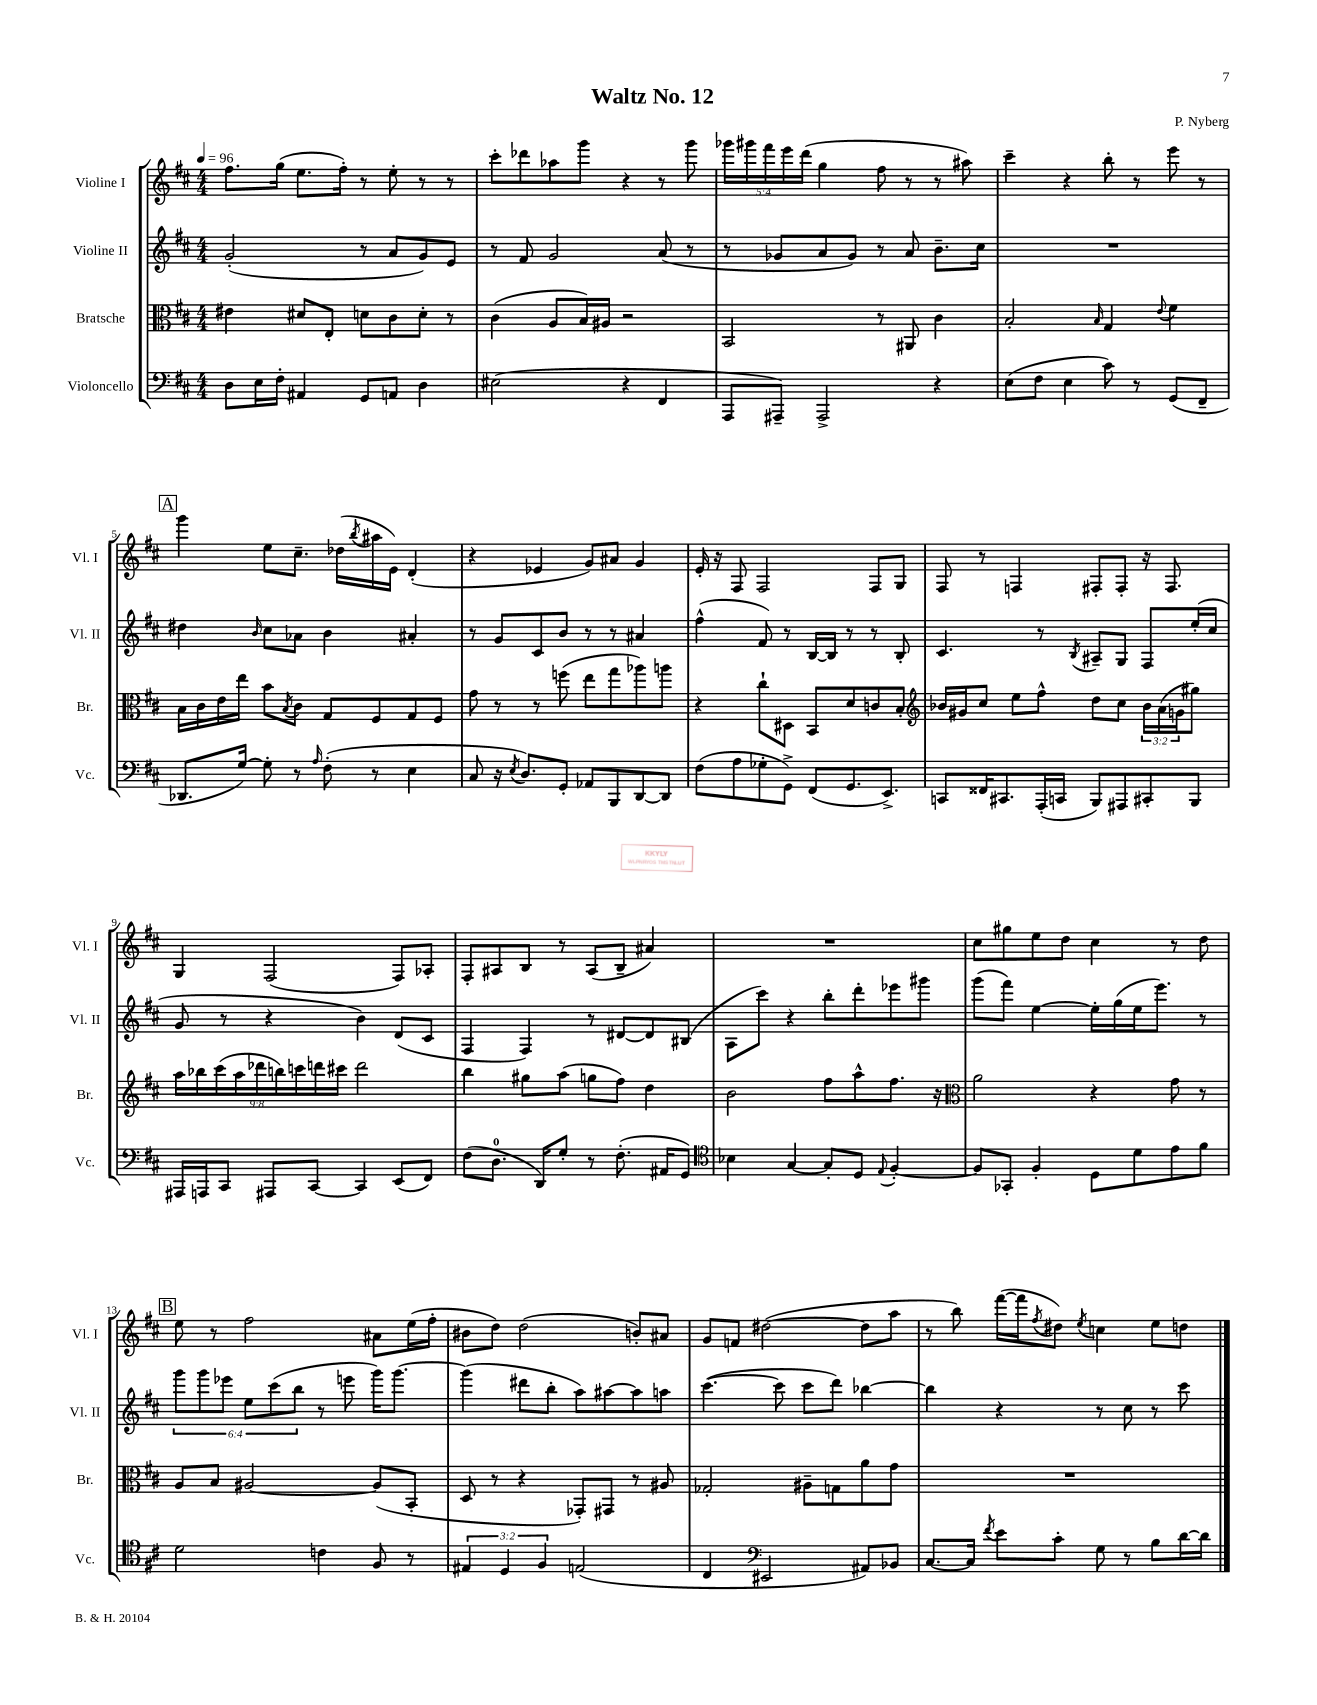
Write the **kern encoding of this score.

**kern	**kern	**kern	**kern
*part4	*part3	*part2	*part1
*staff4	*staff3	*staff2	*staff1
*I"Violoncello	*I"Bratsche	*I"Violine II	*I"Violine I
*I'Vc.	*I'Br.	*I'Vl. II	*I'Vl. I
*clefF4	*clefC3	*clefG2	*clefG2
*k[f#c#]	*k[f#c#]	*k[f#c#]	*k[f#c#]
*M4/4	*M4/4	*M4/4	*M4/4
*MM96	*MM96	*MM96	*MM96
=1	=1	=1	=1
8D\L	4e#X\	(2g'/	8.ff#\L
16E\L	.	.	.
16F#'\JJ	.	.	(16gg\Jk
4AA#X/	8d#X/L	.	8.ee\L
.	8E'/J	.	.
.	.	.	16ff#'\Jk)
8GG/L	8dn\L	8r	8r
8AAn/J	8c#\	8a/L	8ee'\
4D\	8d'\J	8g/)	8r
.	8r	8e/J	8r
=2	=2	=2	=2
(2E#X\	(4c#\	8r	8ccc#'\L
.	.	8f#/	8ddd-X\
.	8A/L	2g/	8aa-X\
.	16B/L)	.	8ggg\J
.	16A#X/JJ	.	.
4r	2r	.	4r
4FF#/	.	(8a/	8r
.	.	8r	8ggg\
=3	=3	=3	=3
8AAA/L	2BB/	8r	20ggg-X\LL
.	.	.	20ggg#X\
.	.	.	20fff#\
8AAA#X~/J)	.	8g-X/L	.
.	.	.	20eee\
.	.	.	(20ddd\JJ
2AAA#^/	.	8a/	4gg\
.	.	8g-/J)	.
.	8r	8r	8ff#\
.	8AA#X/	8a/	8r
4r	4c#\	8.b~\L	8r
.	.	.	8aa#X\)
.	.	16cc#\Jk	.
=4	=4	=4	=4
(8E\L	2B'/	1r	4ccc#~\
8F#\J	.	.	.
4E\	.	.	4r
.	16qqB/	.	.
8c#\)	4G/	.	8bb'\
8r	.	.	8r
.	8qqe/	.	.
(8GG/L	4f#\	.	8eee\
8FF#~/J	.	.	8r
!!LO:LB:g=z
!!LO:REH:place=s1:t=A
=5	=5	=5	=5
8.DD-X/L	16B\LL	4dd#X\	4ggg\
.	16c#\	.	.
.	16e\	.	.
[16G/Jk)	16ee\JJ	.	.
.	.	16qqb/	.
8G'\]	8b\L	8cc#\L	8ee\L
.	8qB/	.	.
8r	8c#\J	8a-X\J	8.cc#~\J
16qqA/	.	.	.
(8F#'\	8G/L	4b\	.
.	.	.	(16dd-X\LL
.	.	.	8qbb/
8r	8F#/	.	16aa#X\
.	.	.	16e\JJ)
4E\	8G/	4a#X'/	(4d'/
.	8F#/J	.	.
=6	=6	=6	=6
8C#/	8g\	8r	4r
16r	8r	8g/L	.
8qE/	.	.	.
8.D/L)	.	.	.
.	8r	8c#/	4e-X/
8GG'/J	(8ffn\	8b/J	.
8AA-X/L	8ee\L	8r	8g/L)
8BBB/	8gg\	8r	8a#X/J
[8DD/	8aa-X\)	4a#X/	4g/
8DD/J]	8aan\J	.	.
=7	=7	=7	=7
(8F#\L	4r	(4ff#^^\	16e'/
.	.	.	16r
8A\	.	.	8F#/
8G-X'\	8cc#`\L	8f#/)	2F#/
8GG^\J)	8D#X\J	8r	.
(8FF#/L	8BB/L	[16B/LL	.
.	.	16B/JJ]	.
8.GG/	8d/	8r	.
.	8cn/	8r	8F#/L
8.EE^/J)	.	.	.
.	8B'/J	8B'/	8G/J
=8	=8	=8	=8
*	*clefG2	*	*
8CCn/L	16b-X/LL	4.c#/	8F#/
.	16g#X/J	.	.
16FF##X/K	8cc#/J	.	8r
8.CC#X/	.	.	.
.	8ee\L	.	4Fn/
(16AAA'/L	8ff#^^\J	8r	.
16CCn/JJ	.	.	.
.	.	8qB/	.
8BBB/L)	8dd\L	8A#X~/L	8F#X'/L
8AAA#X/	8cc#\J	8G/J	8F#'/J
8CC#X'/	24b-\LL	8F#/L	16r
.	(24a\	.	.
.	.	.	8.F#/
.	24gn\J	.	.
8BBB/J	8gg#X\J)	(16ee'/L	.
.	.	16cc#/JJ	.
!!LO:LB:g=z
=9	=9	=9	=9
16AAA#X/LL	18aa\LL	8g/	4G/
.	18bb-X\	.	.
16AAAn/J	.	.	.
.	(18ccc#\	.	.
8CC#/J	.	8r	.
.	18aa\	.	.
.	18ddd-X\	.	.
8AAA#X/L	.	4r	(2F#/
.	18bbn\)	.	.
.	18cccn\	.	.
[8CC#/J	.	.	.
.	18dddn\	.	.
.	18ccc#X\JJ	.	.
4CC#/]	2ddd\	4b\)	.
(8EE/L	.	(8d/L	8F#/L)
8FF#/J)	.	8c#/J	8A-X'/J
=10	=10	=10	=10
(8F#\L	4bb\	4F#/	8F#'/L
8.D\J	.	.	8A#X/
.	8gg#X\L	4F#/)	8B/J
16DD/KL)	.	.	.
8G'/J	(8aa\J	.	8r
8r	8ggn\L	8r	(8A#/L
(8.F#'\	8ff#\J)	[8d#X/L	8B~/J
.	4dd\	8d#/]	4a#X/)
16AA#X/KL	.	.	.
8GG/J)	.	(8B#X/J	.
=11	=11	=11	=11
*clefC4	*	*	*
4B-X\	2b\	8A\L	1r
.	.	8ccc#\J)	.
[4G/	.	4r	.
8G'/L]	8ff#\L	8bb'\L	.
8D/J	8aa^^\	8ddd'\	.
8qqE/	.	.	.
[4F#'/	8.ff#\J	8eee-X\	.
.	.	8ggg#X\J	.
.	16r	.	.
=12	=12	=12	=12
*	*clefC3	*	*
8F#/L]	2a\	(8ggg\L	8cc#\L
8GG-X'/J	.	8fff#\J)	8gg#X\
4F#'/	.	[4ee\	8ee\
.	.	.	8dd\J
8D\L	4r	16ee'\LL]	4cc#\
.	.	(16gg\	.
8d\	.	16ee\J	.
.	.	8.eee\J)	.
8e\	8g\	.	8r
8f#\J	8r	8r	8dd\
!!LO:LB:g=z
!!LO:REH:place=s1:t=B
=13	=13	=13	=13
2d\	8A/L	12ggg\L	8ee\
.	.	12ggg\	.
.	8B/J	.	8r
.	.	12eee-X\J	.
.	[2A#X/	12ee\L	2ff#\
.	.	(12ccc#\	.
.	.	12bb\J	.
4cn\	.	8r	.
.	.	8eeen\	.
8F#/	(8A#/L]	16ggg\KL)	8a#X\L
.	.	[8.ggg\J	.
8r	8BB'/J	.	(16ee\L
.	.	.	16ff#'\JJ
=14	=14	=14	=14
6E#X/	8D/	(4ggg\]	8b#X\L
.	8r	.	8dd\J)
6D/	.	.	.
.	4r	8ddd#X\L	(2dd\
6F#/	.	.	.
.	.	8bb'\J	.
(2En/	8GG-X'/L)	8aa\L)	.
.	8GG#X/J	[8aa#X\	.
.	8r	8aa#\]	8bn'/L)
.	8A#X/	8aan\J	8a#X/J
=15	=15	=15	=15
4C#/	2G-X'/	([4.ccc#\	8g/L
.	.	.	8fn/J
*clefF4	*	*	*
2EE#X/	.	.	([2dd#X\
.	.	8ccc#\]	.
.	8A#X~\L	8ccc#\L	.
.	8Gn\	8ddd\J)	.
8AA#X/L)	8a\	[4bb-X\	8dd#\L]
8BB-X/J	8g\J	.	8aa\J
=16	=16	=16	=16
[8.C#/L	1r	4bb-\]	8r
.	.	.	8bb\)
16C#/Jk]	.	.	.
8qf#/	.	.	.
8e\L	.	4r	([16fff#\LL
.	.	.	16fff#\J]
.	.	.	8qff#/
8c#'\J	.	.	8dd#X\J)
.	.	.	8qee/
8G\	.	8r	4ccn\
8r	.	8cc#\	.
8B\L	.	8r	8ee\L
[16d\L	.	8ccc#\	8ddn\J
16d\JJ]	.	.	.
==	==	==	==
*-	*-	*-	*-
